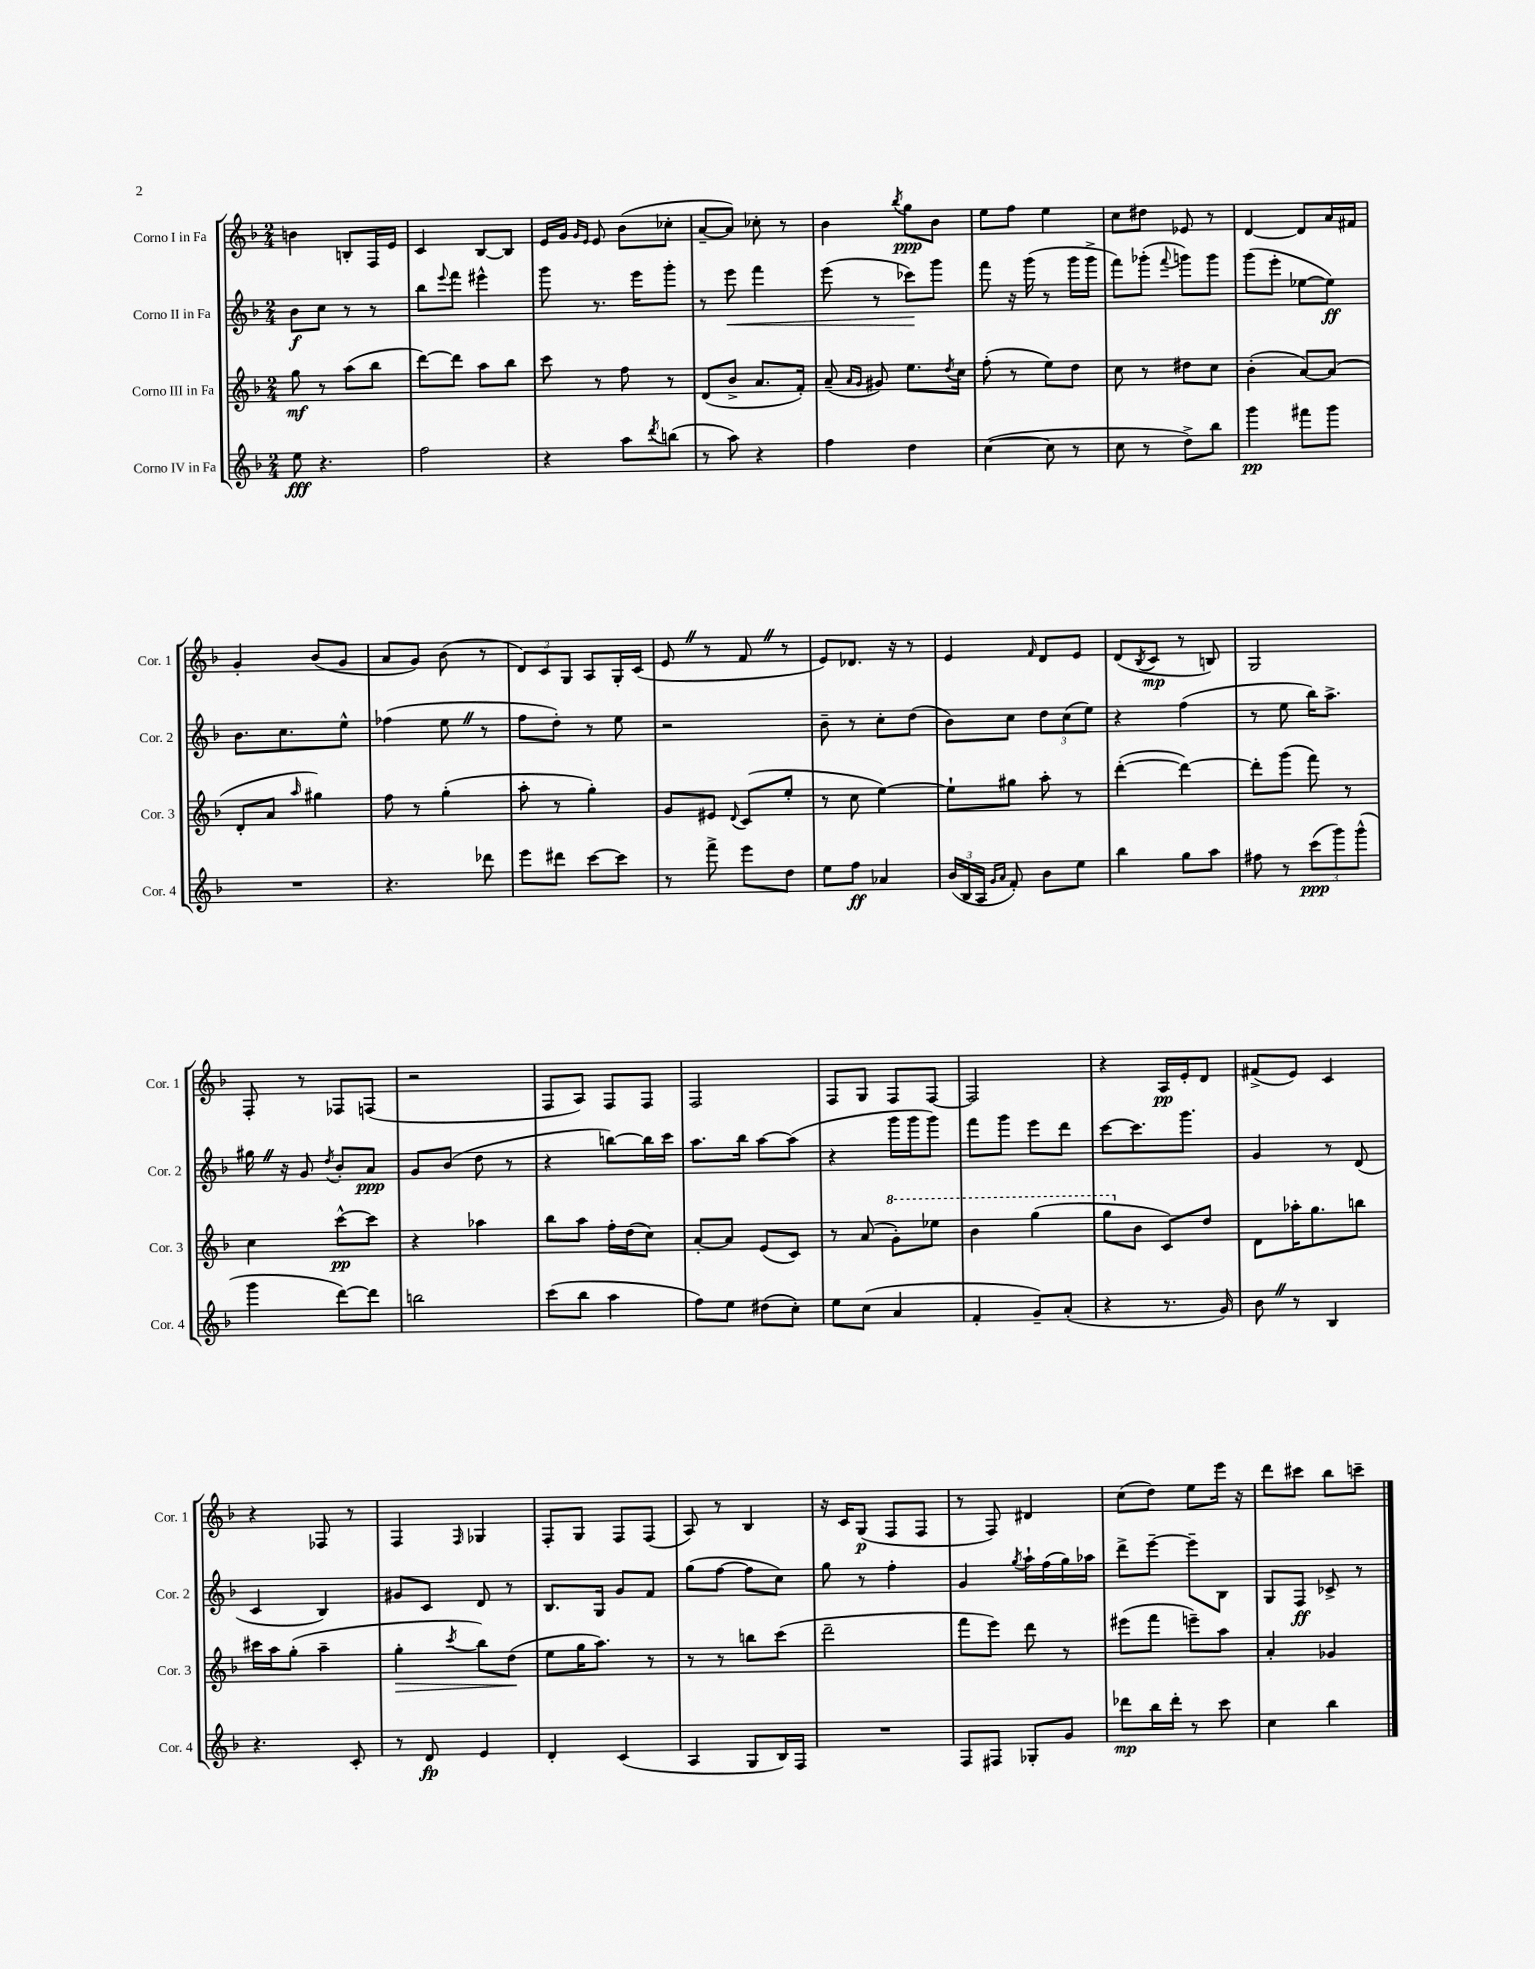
<<
\new StaffGroup <<
\new Staff = "s0" \with { instrumentName = "Corno I in Fa" shortInstrumentName = "Cor. 1" } {
    \clef treble \key f \major \numericTimeSignature \time 2/4
    b'4 b8-. f16 e'16 |
    c'4 bes8~ bes8 |
    e'16 g'16 \grace { g'16 e'16 } e'8 bes'8( ces''8-. |
    a'8~-- a'8) ces''8-. r8 |
    bes'4 \acciaccatura { bes''8 } g''8\ppp bes'8 |
    e''8 f''8 e''4 |
    c''8 dis''8 ees'8 r8 |
    d'4~ d'8 a'16 fis'16 |
    g'4-. bes'8( g'8 |
    a'8 g'8) bes'8( r8 |
    \tuplet 3/2 { d'8) c'8 g8 } a8 g16-. c'16( |
    e'8 \once \override BreathingSign.text = \markup { \musicglyph "scripts.caesura.straight" } \breathe r8 f'8 \once \override BreathingSign.text = \markup { \musicglyph "scripts.caesura.straight" } \breathe r8 |
    e'8) des'8. r16 r8 |
    e'4 \grace { f'16 } d'8 e'8 |
    d'8( \acciaccatura { bes8 } c'8\mp r8 b8) |
    g2 |
    f8-. r8 fes8 f8( |
    r2 |
    f8 a8) f8 f8 |
    f2 |
    f8 g8 f8 f8~ |
    f2 |
    r4 a16\pp e'16-. d'8 |
    fis'8->( e'8) c'4 |
    r4 fes8 r8 |
    f4 \grace { f16 } ges4 |
    f8-. g8 f8 f8( |
    a8) r8 bes4 |
    r16 c'16 g8\p( f8 f8 |
    r8 f8) dis'4 |
    c''8( d''8) e''8 e'''16 r16 |
    d'''8 cis'''8 bes''8 c'''8-- \bar "|." |
}
\new Staff = "s1" \with { instrumentName = "Corno II in Fa" shortInstrumentName = "Cor. 2" } {
    \clef treble \key f \major \numericTimeSignature \time 2/4
    bes'8\f c''8 r8 r8 |
    bes''8 \appoggiatura { e'''8 } f'''8 eis'''4-^ |
    g'''8 r8. e'''16 g'''8-. |
    r8 e'''8\< f'''4 |
    e'''8( r8 ces'''8\!) g'''8 |
    f'''8 r16 g'''16( r8 g'''16 g'''16-> |
    f'''8) ges'''8-.( \appoggiatura { f'''8 } g'''8) g'''8 |
    g'''8( e'''8-. ees''8~ ees''8\ff) |
    bes'8. c''8. e''8-^ |
    fes''4( e''8 \once \override BreathingSign.text = \markup { \musicglyph "scripts.caesura.straight" } \breathe r8 |
    f''8 d''8-.) r8 e''8 |
    r2 |
    bes'8-- r8 c''8-. d''8( |
    bes'8) c''8 \tuplet 3/2 { d''8 c''8( e''8) } |
    r4 f''4( |
    r8 e''8 bes''16) a''8.-> |
    gis''16 \once \override BreathingSign.text = \markup { \musicglyph "scripts.caesura.straight" } \breathe r16 g'8 \acciaccatura { d''8 } bes'8-. a'8\ppp |
    g'8 bes'8( d''8 r8 |
    r4 b''8~) b''16 c'''16 |
    a''8. bes''16 a''8~ a''8( |
    r4 g'''16 g'''16 g'''8) |
    f'''8 g'''8 e'''8 d'''8 |
    c'''8~ c'''8. g'''8. |
    g'4 r8 d'8( |
    c'4 bes4) |
    gis'8 c'8 d'8 r8 |
    bes8. g16 g'8 f'8 |
    g''8( f''8~ f''8 c''8) |
    g''8 r8 f''4-. |
    g'4 \acciaccatura { g''8 } a''16-! f''16( g''16) aes''16 |
    d'''8-> e'''8~-- e'''8-- bes8 |
    g8 f8\ff ces'8-> r8 \bar "|." |
}
\new Staff = "s2" \with { instrumentName = "Corno III in Fa" shortInstrumentName = "Cor. 3" } {
    \clef treble \key f \major \numericTimeSignature \time 2/4
    g''8\mf r8 a''8( bes''8 |
    d'''8~) d'''8 a''8 bes''8 |
    c'''8 r8 f''8 r8 |
    d'8( bes'8-> a'8. f'16-.) |
    a'8--( \grace { a'16 g'16 } gis'8) e''8. \acciaccatura { d''8 } c''16 |
    f''8-.( r8 e''8) d''8 |
    c''8 r8 dis''8 c''8 |
    bes'4-.( a'8~) a'8( |
    d'8-. a'8 \grace { a''16 } gis''4) |
    f''8 r8 g''4-.( |
    a''8-. r8 g''4-.) |
    g'8 eis'8 \appoggiatura { d'8 } c'8( e''8-. |
    r8 c''8 e''4~) |
    e''8-! gis''8 a''8-. r8 |
    d'''4~-.( d'''4~) |
    d'''8-. g'''8( f'''8) r8 |
    c''4 c'''8~-^\pp c'''8 |
    r4 aes''4 |
    bes''8 a''8 f''16-. d''16( c''8) |
    a'8~-. a'8 e'8( c'8) |
    r8 a'8( \ottava #1 g''8-.) ees'''8 |
    bes''4 g'''4( |
    g'''8 \ottava #0 bes'8 c'8) d''8 |
    d'8 aes''16-. g''8. b''8 |
    cis'''16 a''16 g''8-.( a''4-- |
    g''4-.\> \acciaccatura { c'''8 } bes''8) d''8\!( |
    e''8 g''16 a''8.) r8 |
    r8 r8 b''8 c'''8( |
    d'''2-- |
    f'''8 e'''8) d'''8 r8 |
    eis'''8( f'''8 e'''8--) a''8 |
    a'4-. ges'4 \bar "|." |
}
\new Staff = "s3" \with { instrumentName = "Corno IV in Fa" shortInstrumentName = "Cor. 4" } {
    \clef treble \key f \major \numericTimeSignature \time 2/4
    e''8\fff r4. |
    f''2 |
    r4 a''8 \acciaccatura { d'''8 } b''8( |
    r8 a''8) r4 |
    f''4 d''4 |
    c''4~( c''8 r8 |
    c''8 r8 d''8->) bes''8 |
    g'''4\pp fis'''8 g'''8 |
    R2 |
    r4. des'''8 |
    e'''8 dis'''8 c'''8~ c'''8 |
    r8 f'''8-> e'''8 d''8 |
    e''8 f''8\ff aes'4 |
    \tuplet 3/2 { bes'16( bes16 a16 } \grace { g'16 a'16 } f'8-.) bes'8 e''8 |
    bes''4 g''8 a''8 |
    fis''8 r8 \tuplet 3/2 { c'''8\ppp( g'''8) g'''8-^( } |
    g'''4 d'''8~) d'''8 |
    b''2 |
    c'''8( bes''8 a''4 |
    f''8) e''8 dis''8( c''8-.) |
    e''8 c''8( a'4 |
    f'4-. g'8--) a'8-.( |
    r4 r8. g'16) |
    bes'8 \once \override BreathingSign.text = \markup { \musicglyph "scripts.caesura.straight" } \breathe r8 bes4 |
    r4. c'8-. |
    r8 d'8\fp e'4 |
    d'4-. c'4( |
    a4 g8 bes16) f16 |
    R2 |
    f8 fis8 ges8-. g'8 |
    des'''8\mp bes''16 des'''16-. r8 c'''8 |
    c''4 bes''4 \bar "|." |
}
>>
>>
\layout { \context { \Score \remove "Bar_number_engraver" } }
